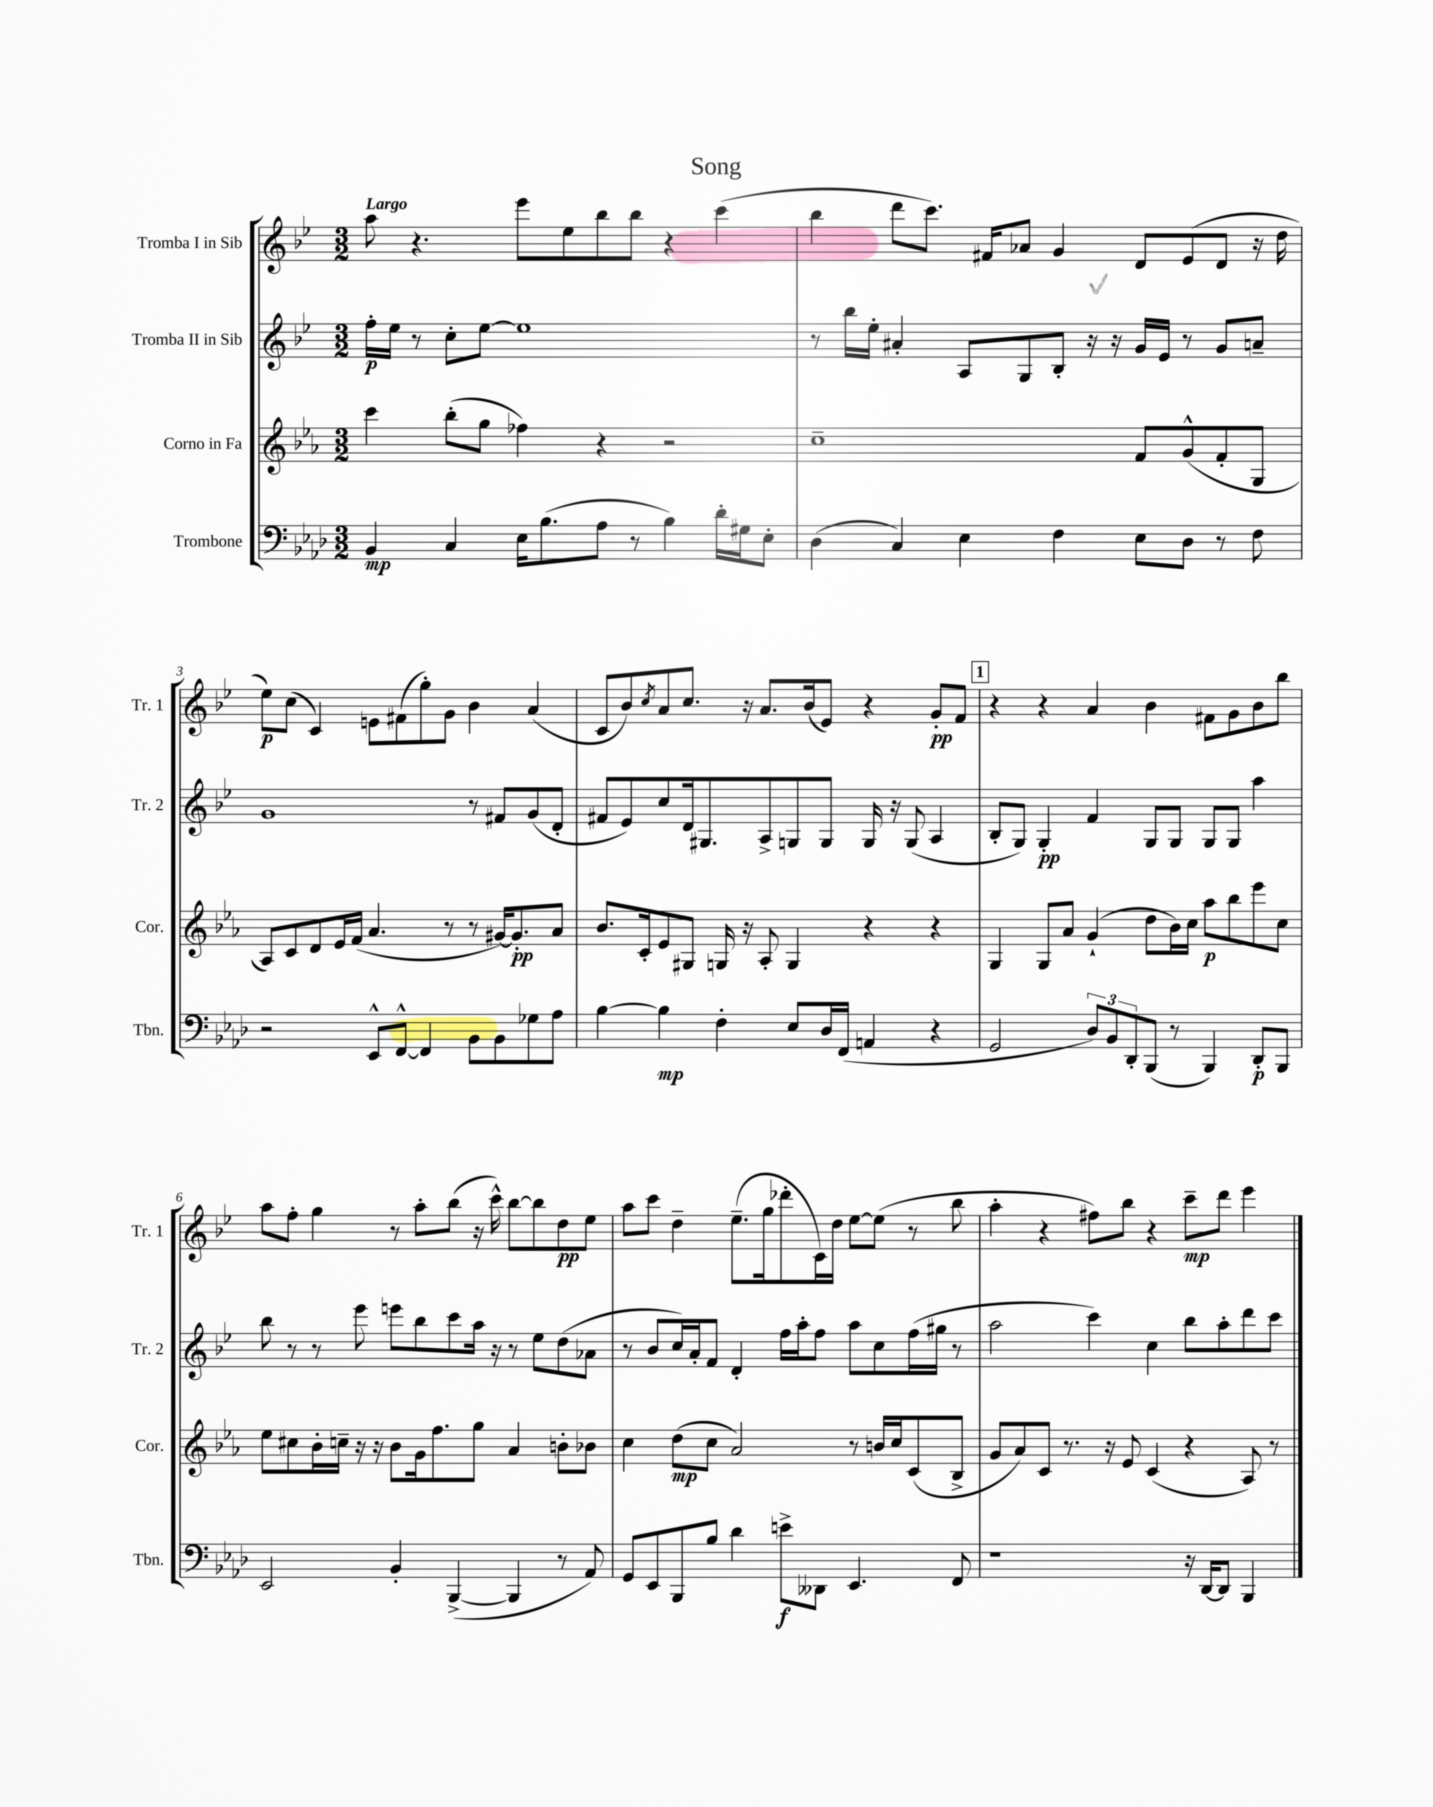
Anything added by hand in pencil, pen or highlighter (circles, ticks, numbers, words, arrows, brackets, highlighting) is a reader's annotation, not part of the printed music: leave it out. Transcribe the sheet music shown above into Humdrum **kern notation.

**kern	**kern	**kern	**kern
*staff4	*staff3	*staff2	*staff1
*clefF4	*clefG2	*clefG2	*clefG2
*k[b-e-a-d-]	*k[b-e-a-]	*k[b-e-]	*k[b-e-]
*M3/2	*M3/2	*M3/2	*M3/2
4BB-	4ccc	16ff'	8aa
.	.	16ee-	.
.	.	8r	4.r
4C	(8bb-'	8cc'	.
.	8gg	[8ee-	.
16E-	4ff-)	1ee-]	8eee-
(8.B-	.	.	.
.	.	.	8ee-
8A-	4r	.	8bb-
8r	.	.	8bb-
4B-)	2r	.	4r
16d-'	.	.	(4ccc
16G#	.	.	.
8E-'	.	.	.
=	=	=	=
(4D-	1cc~	8r	4bb-
.	.	16bb-	.
.	.	16ee-'	.
4C)	.	4a#'	8ddd
.	.	.	8.ccc)
4E-	.	8A	.
.	.	.	16f#
.	.	8G	8a-
4F	.	8B-'	4g
.	.	16r	.
.	.	16r	.
8E-	8f	16g	8d
.	.	16e-	.
8D-	(8g^^	8r	(8e-
8r	8f'	8g	8d
8F	8G	8a~	16r
.	.	.	16dd
=	=	=	=
2r	8A-)	1g	8ee-)
.	8c	.	(8cc
.	8d	.	4c)
.	16e-	.	.
.	(16f	.	.
8EE-^^	4.a-	.	8e
[8FF^^	.	.	(8f#
4FF]	.	.	8gg')
.	8r	.	8g
8BB-	8r	8r	4b-
8BB-	[16g#)	8f#	.
.	8.g#']	.	.
8G-	.	(8g	(4a
8A-	8a-	8d'	.
=	=	=	=
[4B-	8.b-	8f#	8c
.	.	8e-)	8b-)
.	16c'	.	.
.	.	.	8qcc
4B-]	8e-	8cc	8a
.	8G#	16d	8.cc
.	.	8.G#	.
4F'	16G	.	.
.	16r	.	16r
.	8A-'	8A^	8.a
8E-	4G	8G	.
.	.	.	(16b-
16D-	.	8G	8e-)
(16FF	.	.	.
4AA	4r	16G	4r
.	.	16r	.
.	.	(8G	.
4r	4r	4A	8g'
.	.	.	8f
=	=	=	=
2GG	4G	8B-'	4r
.	.	8G)	.
.	8G	4G'	4r
.	8a-	.	.
12D-)	(4g`	4f	4a
12BB-	.	.	.
12DD-'	.	.	.
(8BBB-	8dd	8G	4b-
8r	16b-)	8G	.
.	16cc	.	.
4BBB-)	8aa-	8G	8f#
.	8bb-	8G	8g
8DD-'	8eee-	4aa	8b-
8BBB-	8cc	.	8bb-
=	=	=	=
2EE-	8ee-	8bb-	8aa
.	8cc#	8r	8ff'
.	16b-'	8r	4gg
.	16cc~	.	.
.	16r	8eee-	.
.	16r	.	.
4BB-'	8b-	8eee	8r
.	16g	8bb-	8aa'
.	8.ff	.	.
([4BBB-^	.	8ccc	(8bb-
.	8gg	16aa	16r
.	.	16r	16ccc^^)
4BBB-]	4a-	8r	[8bb-
.	.	8ee-	8bb-]
8r	8b'	(8dd	8dd
8AA-)	8b-	8a-	8ee-
=	=	=	=
8GG	4cc	8r	8aa
8EE-	.	8b-	8ccc
8BBB-	(8dd	16cc)	4dd~
.	.	16a'	.
8B-	8cc	8f	.
4d-	2a-)	4d'	(8.ee-~
.	.	.	16gg
8e^	.	16ff	8ddd-'
.	.	16aa'	.
8DD--	.	8ff	16c)
.	.	.	16dd
4.EE-	8r	8aa	[8ee-
.	16b	8cc	(8ee-]
.	16cc	.	.
.	(8c	(16ff	8r
.	.	16gg#	.
8FF	8B-^	8r	8bb-
=	=	=	=
1r	8g	2aa	4aa'
.	8a-)	.	.
.	8c	.	4r
.	8.r	.	.
.	.	4ccc)	8ff#)
.	16r	.	.
.	8e-	.	8bb-
.	(4c	4cc	4r
16r	4r	8bb-	8ccc~
[16DD-	.	.	.
8DD-]	.	8aa'	8ddd
4BBB-	8A-)	8ddd	4eee-
.	8r	8ccc	.
==	==	==	==
*-	*-	*-	*-
